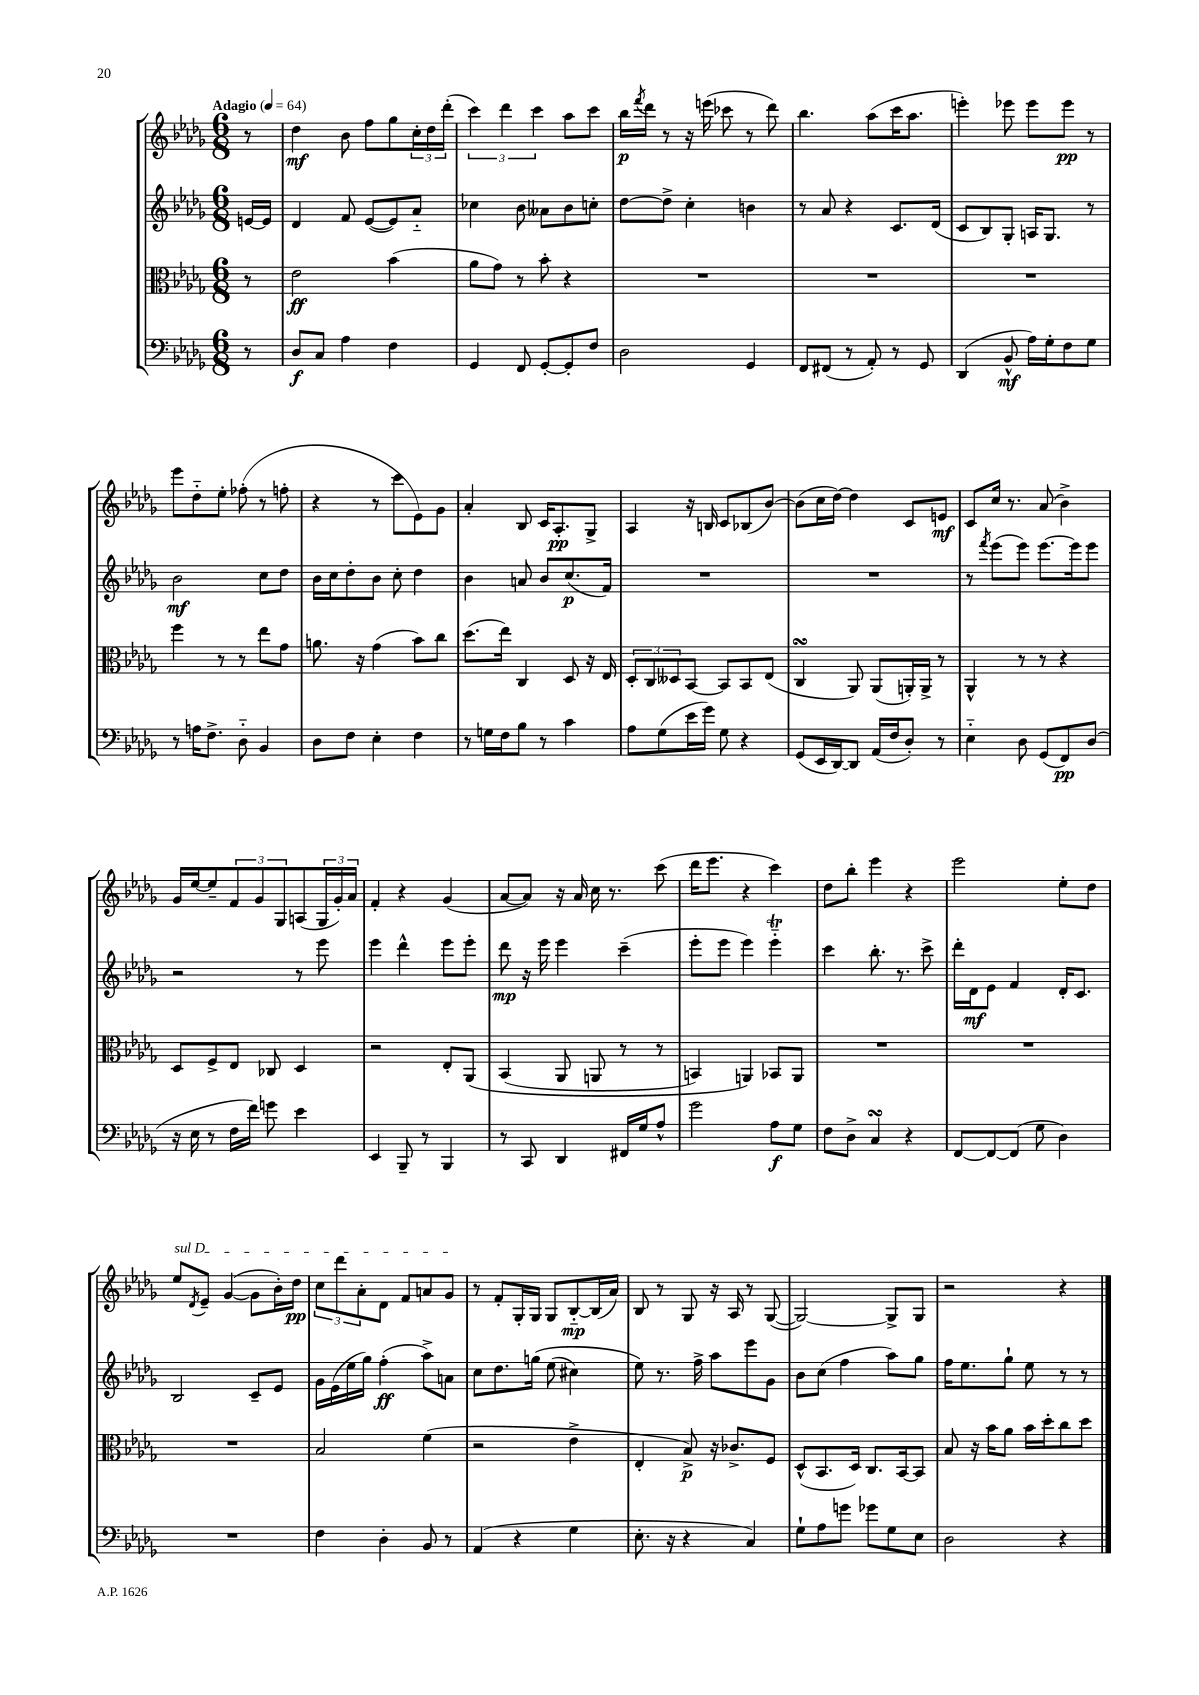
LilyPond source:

<<
\new StaffGroup <<
\new Staff = "s0" {
    \clef treble \key des \major \numericTimeSignature \time 6/8 \partial 8 \tempo "Adagio" 4 = 64
    r8 |
    des''4\mf bes'8 f''8 ges''8 \tuplet 3/2 { c''16-. des''16 des'''16-.( } |
    \tuplet 3/2 { c'''4) des'''4 c'''4 } aes''8 c'''8 |
    bes''16\p \acciaccatura { f'''8 } des'''16 r8 r16 e'''16( ces'''8 r8 des'''8) |
    bes''4. aes''8( c'''16 aes''8. |
    e'''4-.) ees'''8 ees'''8 ees'''8\pp r8 |
    ees'''8 des''8-_ ees''8-. fes''8-.( r8 f''8-. |
    r4 r8 c'''8 ees'8) ges'8 |
    aes'4-. bes8 c'16 aes8.-.\pp ges8-> |
    aes4 r16 b16 c'8 bes8( bes'8~) |
    bes'8( c''16 des''16~) des''4 c'8 e'8\mf |
    c'8 c''16 r8. aes'8( bes'4->) |
    ges'16 ees''16~ ees''8-- \tuplet 3/2 { f'8 ges'8 ges8 } a8( \tuplet 3/2 { ges16 ges'16-.) aes'16 } |
    f'4-. r4 ges'4( |
    aes'8~ aes'8) r16 aes'16 c''16 r8. c'''8( |
    des'''16 ees'''8. r4 c'''4) |
    des''8 bes''8-. ees'''4 r4 |
    ees'''2 ees''8-. des''8 |
    \once \override TextSpanner.bound-details.left.text = \markup { \italic "sul D" } ees''8\startTextSpan \acciaccatura { des'8 } ees'8-- ges'4~( ges'8 bes'16-.) des''16\pp |
    \tuplet 3/2 { c''8 des'''8 aes'8-. } des'8 f'8 a'8 ges'8\stopTextSpan |
    r8 f'8-. ges16-. ges16 ges8 bes8~-_\mp bes16( aes'16) |
    bes8 r8 ges8 r16 aes16 r8 ges8~( |
    ges2~) ges8-> ges8 |
    r2 r4 \bar "|." |
}
\new Staff = "s1" {
    \clef treble \key des \major \numericTimeSignature \time 6/8 \partial 8
    e'16~ e'16 |
    des'4 f'8 ees'8~( ees'8) aes'8-_ |
    ces''4 bes'8 aeses'8 bes'8 c''8-. |
    des''8~ des''8-> c''4-. b'4 |
    r8 aes'8 r4 c'8. des'16( |
    c'8 bes8) ges8-. a16 ges8. r8 |
    bes'2\mf c''8 des''8 |
    bes'16 c''16 des''8-. bes'8 c''8-. des''4 |
    bes'4 a'8 bes'8 c''8.\p( f'16) |
    R2. |
    R2. |
    r8 \acciaccatura { f'''8 } ees'''8( ees'''8) ees'''8.~ ees'''16 ees'''8 |
    r2 r8 ees'''8 |
    ees'''4 des'''4-^ ees'''8 ees'''8-. |
    des'''8\mp r16 ees'''16 ees'''4 c'''4--( |
    ees'''8-. ees'''8 ees'''4) ees'''4-_\trill |
    c'''4 bes''8.-. r8. c'''8-> |
    des'''16-. des'16\mf ees'8 f'4 des'16-. c'8. |
    bes2 c'8-- ees'8 |
    ges'16 ees'16( ees''16 ges''16) f''4-.\ff( aes''8->) a'8 |
    c''8 des''8. g''16\( ees''8( cis''4) |
    ees''8\) r8. f''16-> aes''8 ees'''8 ges'8 |
    bes'8 c''8( f''4 aes''8) ges''8 |
    f''16 ees''8. ges''8-! ees''8 r8 r8 \bar "|." |
}
\new Staff = "s2" {
    \clef alto \key des \major \numericTimeSignature \time 6/8 \partial 8
    r8 |
    ees'2\ff bes'4( |
    aes'8 ges'8) r8 bes'8-. r4 |
    R2. |
    R2. |
    R2. |
    f''4 r8 r8 ees''8 ges'8 |
    a'8. r16 ges'4( bes'8) c''8 |
    des''8.( ees''16) c4 des8 r16 ees16 |
    \tuplet 3/2 { des8-. c8 deses8 } bes,8~ bes,8 bes,8 ees8( |
    c4\turn aes,8) aes,8( a,16-.) a,16-> r8 |
    aes,4-^ r8 r8 r4 |
    des8 f8-> ees8 ces8 des4 |
    r2 ees8-. aes,8\( |
    bes,4( aes,8 a,8 r8 r8 |
    b,4) a,4\) bes,8 a,8 |
    R2. |
    R2. |
    R2. |
    bes2 f'4( |
    r2 ees'4-> |
    ees4-. bes8->\p) r16 ces'8.-> f8 |
    des8-^( bes,8. des16) c8. bes,16~ bes,8 |
    bes8 r16 bes'16 aes'8 bes'16 des''16-. c''8 des''8 \bar "|." |
}
\new Staff = "s3" {
    \clef bass \key des \major \numericTimeSignature \time 6/8 \partial 8
    r8 |
    des8\f c8 aes4 f4 |
    ges,4 f,8 ges,8~-. ges,8-. f8 |
    des2 ges,4 |
    f,8 fis,8( r8 aes,8-.) r8 ges,8 |
    des,4( bes,8-^\mf aes16) ges16-. f8 ges8 |
    r8 a16 f8.-> des8-_ bes,4 |
    des8 f8 ees4-. f4 |
    r8 g16 f16 bes8 r8 c'4 |
    aes8 ges8( ees'16 ges'16) ges8 r4 |
    ges,8( ees,16 des,16~) des,8 aes,16( f16 des8-.) r8 |
    ees4-_ des8 ges,8( f,8\pp) des8( |
    r16 ees16 r8 f16 f'16) g'8 ees'4 |
    ees,4 bes,,8-- r8 bes,,4 |
    r8 c,8 des,4 fis,16 ges16 aes8-^ |
    ges'2 aes8\f ges8 |
    f8 des8-> c4\turn r4 |
    f,8~ f,8~ f,8( ges8 des4) |
    R2. |
    f4 des4-. bes,8 r8 |
    aes,4( r4 ges4 |
    ees8.-. r16 r4 c4) |
    ges8-! aes8 g'8 ges'8 ges8 ees8 |
    des2 r4 \bar "|." |
}
>>
>>
\layout { \context { \Score \remove "Bar_number_engraver" } }
